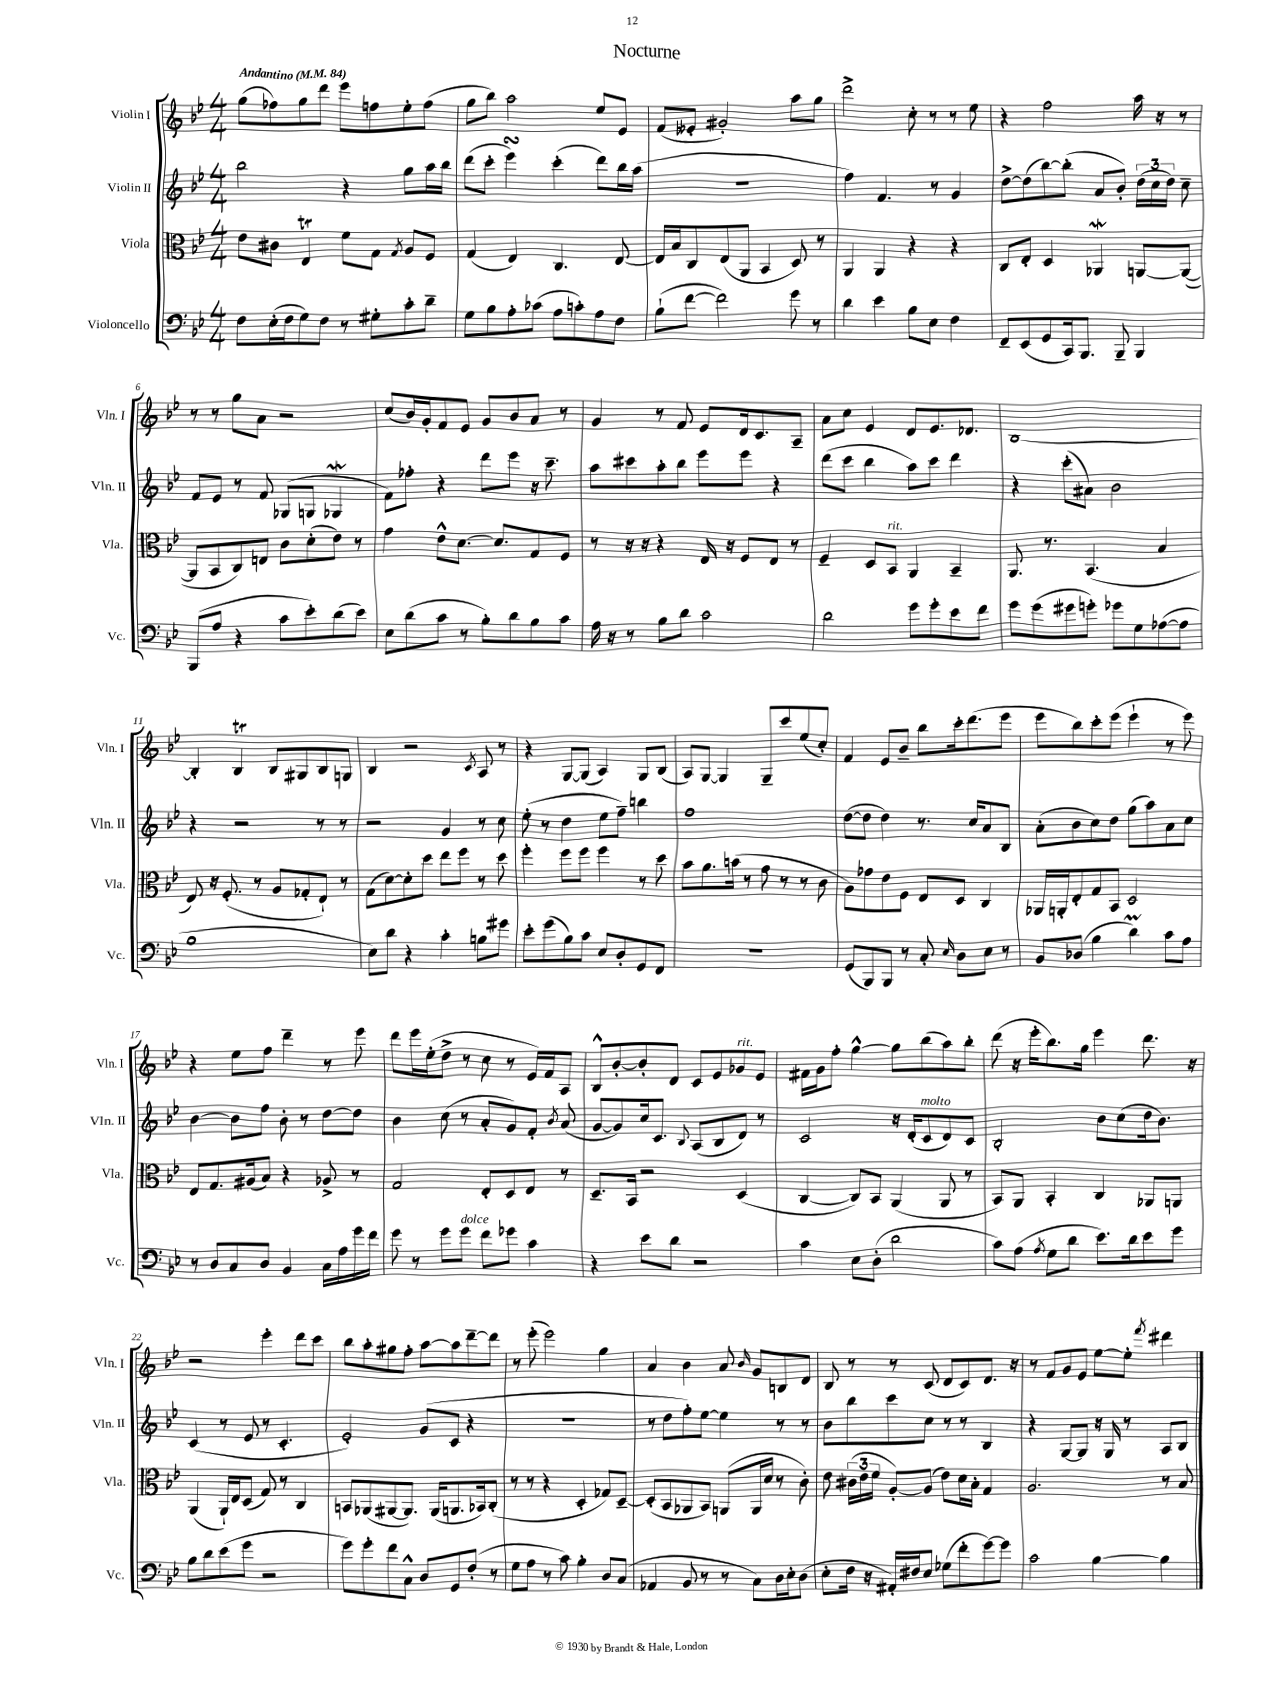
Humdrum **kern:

**kern	**kern	**kern	**kern
*staff4	*staff3	*staff2	*staff1
*clefF4	*clefC3	*clefG2	*clefG2
*k[b-e-]	*k[b-e-]	*k[b-e-]	*k[b-e-]
*M4/4	*M4/4	*M4/4	*M4/4
*MM84	*MM84	*MM84	*MM84
8F\L	8e-\L	2bb-\	(8gg\L
(16E-'\L	8c#\J	.	8ff-\)
16F\J	.	.	.
8G\)	4E-/	.	8gg\
8F\J	.	.	8ddd\J
8r	8f\L	4r	8eee-\L
8G#'\L	8G\J	.	8ff\
.	8qG/	.	.
8c'\	8A/L	8gg\L	8ee-'\
8d~\J	8F/J	16aa\L	(8ff\J
.	.	16bb-\JJ	.
=	=	=	=
8G\L	(4G/	(8ddd\L	8gg\L
8B-\	.	8ccc'\J	8bb-\J)
8A'\	4E-/)	4eee-\)	2aa\
(8c-\J	.	.	.
8A\L	4.C/	(4ccc'\	.
8c'\)	.	.	.
8A\	.	8ddd\L)	8ee-/L
8F\J	[8E-/	16bb-\L	8e-/J
.	.	(16aa\JJ	.
=	=	=	=
(8B-`\L	16E-/]LL	1r	(8f/L
.	16B-/J	.	.
[8f\J	8C/	.	8e--'/J
2f\])	(8E-/	.	2g#'/)
.	8AA/J	.	.
.	4BB-/	.	.
8g\	8D/)	.	8aa\L
8r	8r	.	8gg\J
=	=	=	=
4d\	4AA/	4ff\)	2ddd^\
4e-\	4AA/	4.f/	.
8B-\L	4r	.	8cc'\
8E-\J	.	8r	8r
4F\	4r	4g/	8r
.	.	.	8ee-\
=	=	=	=
8FF~/L	8C/L	[8dd^\L	4r
(8EE-/	8E-'/J	(8dd\]	.
8GG/	4D/	[8bb-\)	2ff\
16CC/k)	.	(8bb-'\]J	.
8.BBB-/J	.	.	.
.	4AA-/	8a/L	.
8BBB-~/	.	8b-'/J)	.
4BBB-/	[8AA/L	(24dd\LL	16aa\
.	.	24cc\	.
.	.	.	16r
.	.	24dd\JJ)	.
.	(8AA/_J	8cc~\	8r
=	=	=	=
(8BBB-/L	8AA/]L	8f/L	8r
8A/J	8BB-/	8e-/J	8r
4r	8C/)	8r	8gg\L
.	8E/J	8f/	8a\J
8c\L	8c\L	(8G-/L	2r
8e-'\)	(8d'\	8G/J	.
(8d\	8e-\J)	4G-/	.
8e-\J)	8r	.	.
=	=	=	=
8E-\L	4g\	8f\L)	(8cc/L
(8d\	.	8ff-'\J	16b-/L)
.	.	.	16g'/J
8c\J	8e-^^\L	4r	8f/
8r	[8.d\J	.	8e-/J
8B-'\L)	.	8ddd\L	8g/L
.	8.d/]L	.	.
8d\	.	8eee-\J	8b-/
8B-\	8G/	16r	8a/J
.	.	8.ccc~\	.
8c\J	8F/J	.	8r
=	=	=	=
16A\	8r	8aa\L	4g/
16r	.	.	.
8r	16r	8ccc#\	.
.	16r	.	.
8B-\L	4r	8aa'\	8r
8d\J	.	8bb-\J	8f/
2c\	16E-/	8eee-\L	8e-/L
.	16r	.	.
.	8F/L	8eee-\J	16d/k
.	.	.	8.c/
.	8E-/J	4r	.
.	8r	.	8A~/J
=	=	=	=
2d\	4F~/	(8ddd\L	8a\L
.	.	8ccc\J	8cc\J
.	8D/L	4bb-\	4e-/
.	8BB-/J	.	.
8g\L	4AA/	8aa\L)	8d/L
8g'\	.	8ccc\J	8.e-/
8e-\	4BB-~/	4ddd\	.
.	.	.	8.d-/J
8f\J	.	.	.
=	=	=	=
8g\L	8.AA/	4r	[1B-
(8g\	.	.	.
.	8.r	.	.
8g#\	.	(8ccc'\L	.
8g'\J)	(4.BB-/	8a#\J)	.
8g-\L	.	2b-\	.
8G\	.	.	.
([8A-\	4B-/	.	.
8A-\]J	.	.	.
=	=	=	=
1B-	8E-/)	4r	4B-'/]
.	16r	.	.
.	(8.F'/	.	.
.	.	2r	4B-/
.	8r	.	.
.	8A/L	.	8B-/L
.	8G-'/	.	8G#/
.	8E-`/J)	8r	8B-/
.	8r	8r	8G/J
=	=	=	=
8E-\L)	(8G\L	2r	4B-/
8d\J	[8d\)	.	.
4r	8d'\]	.	2r
.	8dd\J	.	.
4c'\	8ee-\L	4g/	.
.	8ff\J	.	.
.	.	.	8qc/
8B\L	8r	8r	8A/
8g#\J	8dd\	8cc\	8r
=	=	=	=
8e-'\L	4ff'\	(8ee-'\	4r
(8g\	.	8r	.
8B-\)	8ff\L	4dd\	[8G/L
8c\J	8ff\J	.	(8G/]J
8E-/L	4ff\	8ee-\L	4A/)
8D'/	.	8ff~\J)	.
8GG/	8r	4bb\	8G/L
8FF/J	8dd\	.	(8B-/J
=	=	=	=
1r	8b-\L	1ff	8A/L)
.	8.a\	.	[8G/J
.	.	.	4G/]
.	(16b\Jk	.	.
.	8r	.	.
.	8g\	.	8G~/L
.	8r	.	8ccc/
.	8r	.	(8ee-/
.	8c\	.	8cc'/J)
=	=	=	=
(8GG/L	8A\L)	([8dd\L	4f/
8BBB-/)	8g-\	8dd\]J	.
8BBB-/J	8e-\	4dd\)	8e-/L
8r	8F\J	.	8b-~/J
8C'/	8E-/L	8.r	8bb-\L
16qqE-/	.	.	.
8D\L	8D/J	.	16ccc'\k
.	.	16cc/LK	(8.ddd\
8E-\J	4C/	8a/	.
8r	.	8B-/J	8eee-\J
=	=	=	=
8BB-/L	16AA-/LL	(8a'\L	8eee-\L
.	16AA'/J	.	.
(8D-/J	8E-'/	8b-\	8bb-\)
4B-\	8G/	8cc\)	8ccc'\
.	8BB-/J	8dd\J	(8eee-\J
4d\)	2D/	(8gg\L	4eee-`\
.	.	8aa\)	.
8c\L	.	8a\	8r
8A\J	.	8cc\J	8eee-\)
=	=	=	=
8r	8E-/L	[4b-\	4r
8D/L	8.G/	.	.
8C/	.	8b-\]L	8ee-\L
.	(16A#/k	.	.
8D/J	8B-/J)	8ff\J	8ff\J
4BB-/	4r	8b-'\	4ddd~\
.	.	8r	.
16C\LL	8A-^/	[8dd\L	8r
16A\	.	.	.
16g\	8r	8dd\]J	8eee-\
16f\JJ	.	.	.
=	=	=	=
8g\	2G/	4b-\	8ddd\L
8r	.	.	16eee-\L
.	.	.	(16ee-'\J
8g\L	.	(8cc\	8dd^\J
8g\J	.	8r	8r
8f\L	8E-'/L	8a'/L	8cc\
8g-\J	8D/	8g/)	8r
4c\	8E-/J	8f'/J	16e-/LL)
.	.	.	16f/J
.	.	8qb-/	.
.	8r	(8a/	8A/J
=	=	=	=
4r	8.D~/L	[8g/L	8B-^^/L
.	.	8g/])	[8b-'/
.	16BB-/Jk	.	.
8e-\L	2r	16cc/k	8b-'/]
.	.	8.c/J	.
8d\J	.	.	8d/J
.	.	8qqB-/	.
2r	.	(8A/L	8c/L
.	.	8B-/	8e-/
.	(4D/	8d/J)	8g-/
.	.	8r	8e-/J
=	=	=	=
4c\	[4C/	2c/	16f#\LL
.	.	.	16g\J
.	.	.	8ff'\J
8E-\L	8C/]L)	.	[4gg^^\
(8D'\J	8BB-/J	.	.
2d\	(4AA/	16r	8gg\]L
.	.	(16d'/LK	.
.	.	8c/	(8bb-\
.	8AA/	8d/)	8aa\)
.	8r	8c/J	8bb-'\J
=	=	=	=
8c\L)	8BB-/L)	2B-'/	(8ddd\
(8A\J	8AA/J	.	16r
.	.	.	16eee-'\LK
8qA/	.	.	.
8G\L	4BB-'/	.	8.bb-\)
8d\J	.	.	.
.	.	.	16gg\Jk
8.e-\L)	4C/	8b-\L	4eee-\
.	.	(8cc\	.
16d\k	.	.	.
8e-\	8AA-/L	16dd\k	8.ddd\
.	.	8.b-\J)	.
8g\J	8AA/J	.	.
.	.	.	16r
=	=	=	=
8B-\L	(4AA/	(4c/	2r
8d\	.	.	.
(8e-\	16AA`/LL)	8r	.
.	16E-/J	.	.
8g\J	(8D/J	8e-/	.
2r	8G/)	8r	4eee-'\
.	8r	4.c'/	.
.	4C/	.	8ddd\L
.	.	.	8ccc\J
=	=	=	=
8g\L)	8BB/L	2e-'/)	8bb-\L
8g'\	(8AA-/	.	8aa'\
8f\	[8AA#/	.	8gg#\
8C^^\J	8.AA#/]J)	.	8ff'\J
8D/L	.	(8g/L	[8aa\L
.	(16AA#/LK	.	.
8GG/	8.AA/	8c/J	8aa\]
(8F'/J	.	4r	[8ddd~\
.	16BB-/k)	.	.
8r	(8C'/J	.	8ddd\]J
=	=	=	=
8G\L	8r	1r	8r
8A\J	8r	.	(8eee-'\
8r	4r	.	2eee-\)
8c\)	.	.	.
4B-'\	4D'/	.	.
8D/L	8G-/L)	.	4gg\
(8C/J	[8D~/J	.	.
=	=	=	=
4AA-/	(8D'/]L	8r	4a/
.	8BB-/	8dd\L	.
8BB-/	8AA-/	8ff'\)	4b-\
8r	8BB-/J)	[8ee-\J	.
8r	(8AA/L	4ee-\]	8a/
.	.	.	16qqb-/
8C\L)	16AA/L	.	8g/L
.	16d/JJ	.	.
16D\L	8r	8r	8B/
16E-'\J	.	.	.
(8D\J	8c'\)	8r	8d/J
=	=	=	=
8E-'\L	8e-\	8b-\L	8B-/
16F\Jk	(24c#\LL	8bb-\	8r
.	24e-\	.	.
16r	.	.	.
.	24f\JJ	.	.
16AA#'/LL)	[8A'/L)	8ccc\	8r
16F#/J	.	.	.
8E-/J	(8A/]J	8cc\J	(8c/
(8G-\L	8e-\L)	8r	8d/L
8f'\	16d\L	8r	8c/)
.	16B-'\JJ	.	.
[8g\)	4G/	4B-/	8.d/J
8g\]J	.	.	.
.	.	.	16r
=	=	=	=
2c\	2.A/	4r	8r
.	.	.	8f/L
.	.	[8G/L	8g/
.	.	8G/]J	8e-/J
[4B-\	.	16r	[8ee-\L
.	.	16G/	.
.	.	8r	8ee-'\]J
.	.	.	8qfff/
4B-\]	8r	8A/L	4ddd#\
.	8B-/	8B-/J	.
==	==	==	==
*-	*-	*-	*-
